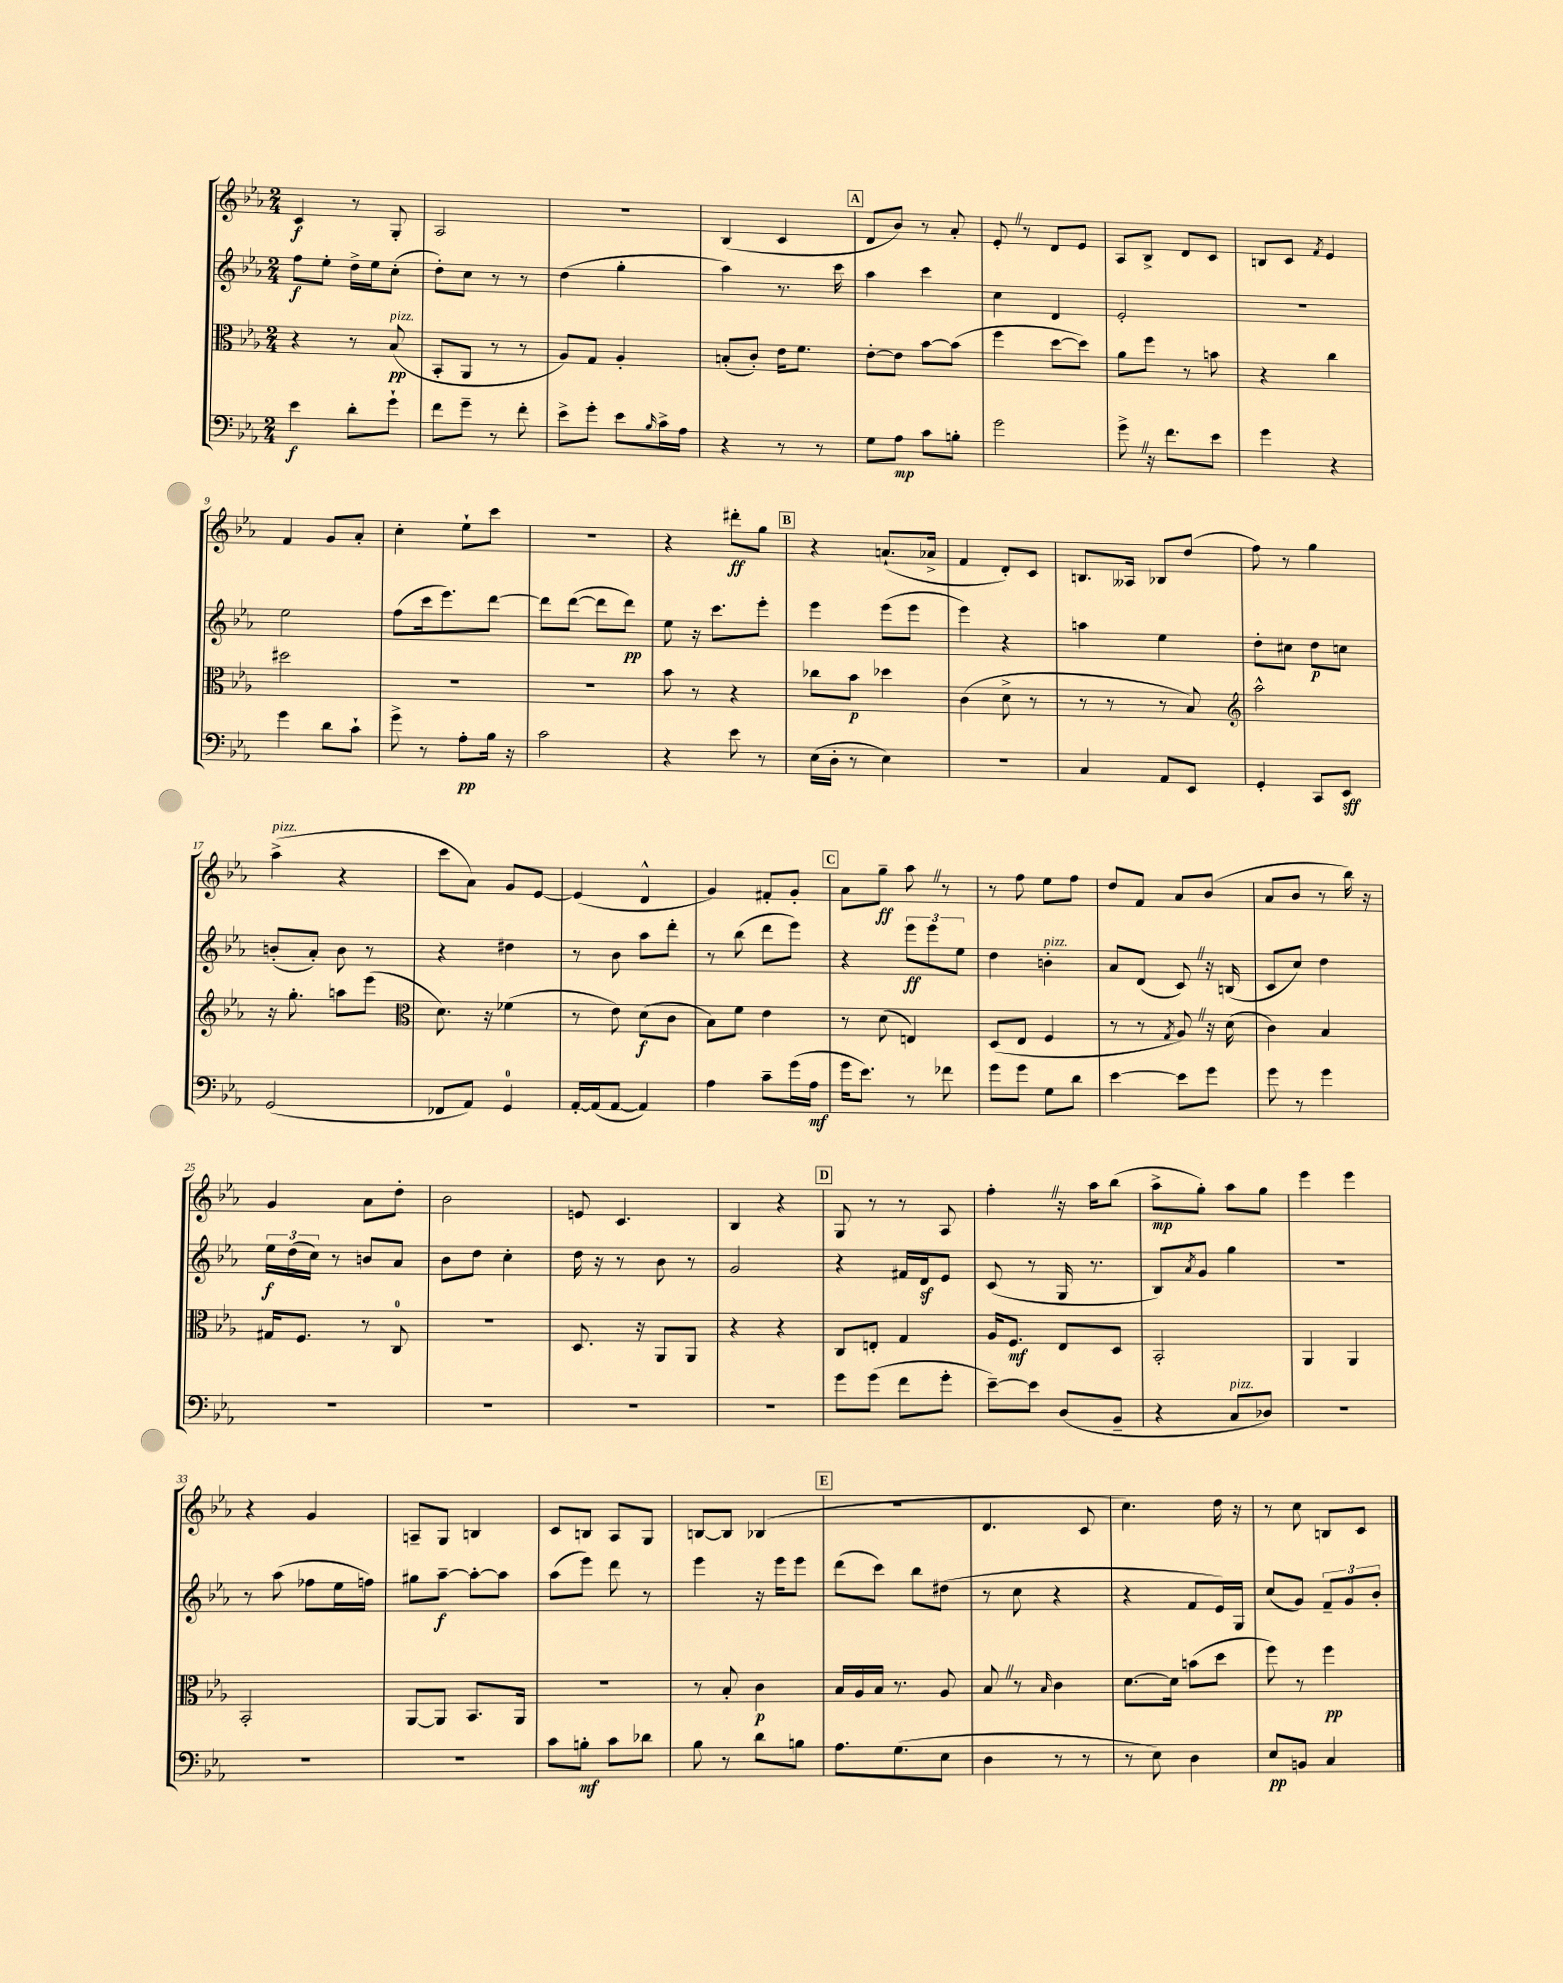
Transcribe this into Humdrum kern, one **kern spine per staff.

**kern	**dynam	**kern	**dynam	**kern	**dynam	**kern	**dynam
*part4	*part4	*part3	*part3	*part2	*part2	*part1	*part1
*staff4	*staff4	*staff3	*staff3	*staff2	*staff2	*staff1	*staff1
*clefF4	*	*clefC3	*	*clefG2	*	*clefG2	*
*k[b-e-a-]	*	*k[b-e-a-]	*	*k[b-e-a-]	*	*k[b-e-a-]	*
*M2/4	*	*M2/4	*	*M2/4	*	*M2/4	*
=1	=1	=1	=1	=1	=1	=1	=1
4e-\	f	4r	.	8ff\L	f	4c/	f
.	.	.	.	8ee-'\J	.	.	.
8d'\L	.	8r	.	16dd^\LL	.	8r	.
.	.	.	.	16ee-\J	.	.	.
!	!	!LO:TX:a:i:t=pizz.	!	!	!	!	!
8g`\J	.	(8B-/	pp	(8cc'\J	.	8G'/	.
=2	=2	=2	=2	=2	=2	=2	=2
8f\L	.	8BB-'/L	.	8dd'\L)	.	2A-/	.
8g~\J	.	8AA-/J	.	8cc\J	.	.	.
8r	.	8r	.	8r	.	.	.
8f'\	.	8r	.	8r	.	.	.
=3	=3	=3	=3	=3	=3	=3	=3
8e-^\L	.	8A-/L)	.	(4dd\	.	2r	.
8g'\J	.	8G/J	.	.	.	.	.
8e-\L	.	4A-'/	.	4gg'\	.	.	.
16qqB-/	.	.	.	.	.	.	.
16c^\L	.	.	.	.	.	.	.
16A-\JJ	.	.	.	.	.	.	.
=4	=4	=4	=4	=4	=4	=4	=4
4r	.	(8Bn'/L	.	4aa-\)	.	(4B-/	.
.	.	8c'/J)	.	.	.	.	.
8r	.	16e-\KL	.	8.r	.	4c/	.
.	.	8.f\J	.	.	.	.	.
8r	.	.	.	.	.	.	.
.	.	.	.	16ccc\	.	.	.
!!LO:REH:place=s1:t=A
=5	=5	=5	=5	=5	=5	=5	=5
8G\L	.	[8e-'\L	.	4aa-\	.	8d/L	.
8A-\J	mp	8e-\J]	.	.	.	8b-/J)	.
8c\L	.	[8b-\L	.	4ccc\	.	8r	.
8Bn'\J	.	(8b-\J]	.	.	.	8a-'/	.
=6	=6	=6	=6	=6	=6	=6	=6
2g\	.	4ff\	.	4cc\	.	8e-'Z/	.
.	.	.	.	.	.	8r	.
.	.	[8dd\L	.	4d/	.	8d/L	.
.	.	8dd\J])	.	.	.	8e-/J	.
=7	=7	=7	=7	=7	=7	=7	=7
8g^Z\	.	8a-\L	.	2e-'/	.	8A-/L	.
16r	.	8ff\J	.	.	.	8B-^/J	.
8.f\L	.	.	.	.	.	.	.
.	.	8r	.	.	.	8d/L	.
8e-\J	.	8bn\	.	.	.	8c/J	.
=8	=8	=8	=8	=8	=8	=8	=8
4g\	.	4r	.	2r	.	8Bn/L	.
.	.	.	.	.	.	8c/J	.
.	.	.	.	.	.	8qf/	.
4r	.	4cc\	.	.	.	4e-/	.
!!LO:LB:g=z
=9	=9	=9	=9	=9	=9	=9	=9
4g\	.	2dd#X\	.	2ee-\	.	4f/	.
8d\L	.	.	.	.	.	8g/L	.
8c`\J	.	.	.	.	.	8a-'/J	.
=10	=10	=10	=10	=10	=10	=10	=10
8g^\	.	2r	.	(8ff\L	.	4cc'\	.
8r	.	.	.	16ccc\k	.	.	.
.	.	.	.	8.eee-\)	.	.	.
8A-'\L	pp	.	.	.	.	8ee-`\L	.
16B-\Jk	.	.	.	[8ddd\J	.	8ccc\J	.
16r	.	.	.	.	.	.	.
=11	=11	=11	=11	=11	=11	=11	=11
2c\	.	2r	.	8ddd\L]	.	2r	.
.	.	.	.	([8ddd\J	.	.	.
.	.	.	.	8ddd\L]	.	.	.
.	.	.	.	8ddd\J)	pp	.	.
=12	=12	=12	=12	=12	=12	=12	=12
4r	.	8b-\	.	8ee-\	.	4r	.
.	.	8r	.	16r	.	.	.
.	.	.	.	8.ccc\L	.	.	.
8e-\	.	4r	.	.	.	8ddd#X'\L	ff
8r	.	.	.	8eee-'\J	.	8gg\J	.
!!LO:REH:place=s1:t=B
=13	=13	=13	=13	=13	=13	=13	=13
(16E-\LL	.	8cc-X\L	.	4eee-\	.	4r	.
16D'\JJ	.	.	.	.	.	.	.
8r	.	8b-\J	p	.	.	.	.
4E-\)	.	4dd-X\	.	(8eee-\L	.	(8.an`/L	.
.	.	.	.	8eee-\J	.	.	.
.	.	.	.	.	.	16a-X^/Jk	.
=14	=14	=14	=14	=14	=14	=14	=14
2r	.	(4c\	.	4eee-\)	.	4f/	.
.	.	8d^\	.	4r	.	8d'/L)	.
.	.	8r	.	.	.	8c/J	.
=15	=15	=15	=15	=15	=15	=15	=15
4C/	.	8r	.	4aan\	.	8.Bn/L	.
.	.	8r	.	.	.	.	.
.	.	.	.	.	.	16A--X/Jk	.
8AA-/L	.	8r	.	4ee-\	.	8B-X/L	.
8EE-/J	.	8B-/)	.	.	.	(8dd/J	.
=16	=16	=16	=16	=16	=16	=16	=16
*	*	*clefG2	*	*	*	*	*
4GG'/	.	2aa-^^\	.	8dd'\L	.	8ff\)	.
.	.	.	.	8cc#X\J	.	8r	.
8CC/L	.	.	.	8dd\L	p	4gg\	.
8EE-/J	sff	.	.	8ccn\J	.	.	.
!!LO:LB:g=z
=17	=17	=17	=17	=17	=17	=17	=17
!	!	!	!	!	!	!LO:TX:a:i:t=pizz.	!
(2GG/	.	16r	.	(8bn'/L	.	(4aa-^\	.
.	.	8.gg'\	.	.	.	.	.
.	.	.	.	8a-'/J)	.	.	.
.	.	8aan\L	.	8b\	.	4r	.
.	.	(8eee-\J	.	8r	.	.	.
=18	=18	=18	=18	=18	=18	=18	=18
*	*	*clefC3	*	*	*	*	*
8FF-X/L	.	8.d\)	.	4r	.	8ccc\L	.
8AA-/J)	.	.	.	.	.	8a-\J)	.
.	.	16r	.	.	.	.	.
4GG/	.	(4f-X\	.	4dd#X\	.	8g/L	.
.	.	.	.	.	.	[8e-/J	.
=19	=19	=19	=19	=19	=19	=19	=19
[16AA-'/LL	.	8r	.	8r	.	(4e-/]	.
(16AA-/J]	.	.	.	.	.	.	.
[8AA-/J	.	8e-\)	.	8b-\	.	.	.
4AA-/])	.	(8d\L	f	8aa-\L	.	4d^^/	.
.	.	8c\J	.	8ddd'\J	.	.	.
=20	=20	=20	=20	=20	=20	=20	=20
4A-\	.	8B-\L)	.	8r	.	4g/)	.
.	.	8f\J	.	(8bb-\	.	.	.
8c~\L	.	4e-\	.	8ddd\L	.	8f#X'/L	.
(16g\L	.	.	.	8eee-\J)	.	8g'/J	.
16A-\JJ	mf	.	.	.	.	.	.
!!LO:REH:place=s1:t=C
=21	=21	=21	=21	=21	=21	=21	=21
16g\KL	.	8r	.	4r	.	8a-\L	.
8.e-\J)	.	.	.	.	.	.	.
.	.	(8d\	.	.	.	8gg~\J	ff
8r	.	4En/)	.	12eee-\L	ff	8aa-Z\	.
.	.	.	.	12eee-\	.	.	.
8f-X\	.	.	.	.	.	8r	.
.	.	.	.	12ee-\J	.	.	.
=22	=22	=22	=22	=22	=22	=22	=22
8g\L	.	(8D/L	.	4dd\	.	8r	.
8g\J	.	8E-/J	.	.	.	8ff\	.
!	!	!	!	!LO:TX:a:i:t=pizz.	!	!	!
8G\L	.	4F/	.	4bn'\	.	8ee-\L	.
8d\J	.	.	.	.	.	8ff\J	.
=23	=23	=23	=23	=23	=23	=23	=23
[4e-\	.	8r	.	8a-/L	.	8dd/L	.
.	.	8r	.	(8d/J	.	8f/J	.
.	.	8qG/	.	.	.	.	.
8e-\L]	.	8A-Z/)	.	8cZ/)	.	8a-/L	.
8g\J	.	16r	.	16r	.	(8b-/J	.
.	.	(16d\	.	(16Bn/	.	.	.
=24	=24	=24	=24	=24	=24	=24	=24
8g\	.	4c\)	.	8c/L	.	8a-/L	.
8r	.	.	.	8cc/J)	.	8b-/J	.
4g\	.	4B-/	.	4dd\	.	8r	.
.	.	.	.	.	.	16bb-\)	.
.	.	.	.	.	.	16r	.
!!LO:LB:g=z
=25	=25	=25	=25	=25	=25	=25	=25
2r	.	16G#X/KL	.	24ee-\LL	f	4g/	.
.	.	.	.	(24dd\	.	.	.
.	.	8.F/J	.	.	.	.	.
.	.	.	.	24cc\JJ)	.	.	.
.	.	.	.	8r	.	.	.
.	.	8r	.	8bn/L	.	8a-\L	.
.	.	8C/	.	8a-/J	.	8dd'\J	.
=26	=26	=26	=26	=26	=26	=26	=26
2r	.	2r	.	8b-\L	.	2b-\	.
.	.	.	.	8dd\J	.	.	.
.	.	.	.	4cc'\	.	.	.
=27	=27	=27	=27	=27	=27	=27	=27
2r	.	8.D/	.	16dd\	.	8en/	.
.	.	.	.	16r	.	.	.
.	.	.	.	8r	.	4.c/	.
.	.	16r	.	.	.	.	.
.	.	8AA-/L	.	8b-\	.	.	.
.	.	8AA-/J	.	8r	.	.	.
=28	=28	=28	=28	=28	=28	=28	=28
2r	.	4r	.	2g/	.	4B-/	.
.	.	4r	.	.	.	4r	.
!!LO:REH:place=s1:t=D
=29	=29	=29	=29	=29	=29	=29	=29
8g\L	.	8C/L	.	4r	.	8G/	.
(8g\J	.	8En'/J	.	.	.	8r	.
8f\L	.	4G/	.	16f#X/LL	.	8r	.
.	.	.	.	16dz/J	.	.	.
8g'\J	.	.	.	8e-/J	.	8A-/	.
=30	=30	=30	=30	=30	=30	=30	=30
[8e-~\L)	.	16A-/KL	.	(8c/	.	4ff'Z\	.
.	.	8.F/J	mf	.	.	.	.
8e-\J]	.	.	.	8r	.	.	.
(8D/L	.	8E-/L	.	16G/	.	16r	.
.	.	.	.	8.r	.	16aa-\KL	.
8BB-~/J	.	8D/J	.	.	.	(8bb-\J	.
=31	=31	=31	=31	=31	=31	=31	=31
4r	.	2BB-'/	.	8B-/L)	.	8aa-^\L	mp
.	.	.	.	8qa-/	.	.	.
.	.	.	.	8g/J	.	8gg'\J)	.
!LO:TX:a:i:t=pizz.	!	!	!	!	!	!	!
8C/L	.	.	.	4gg\	.	8aa-\L	.
8D-X/J)	.	.	.	.	.	8gg\J	.
=32	=32	=32	=32	=32	=32	=32	=32
2r	.	4AA-/	.	2r	.	4eee-\	.
.	.	4AA-/	.	.	.	4eee-\	.
!!LO:LB:g=z
=33	=33	=33	=33	=33	=33	=33	=33
2r	.	2BB-'/	.	8r	.	4r	.
.	.	.	.	(8aa-\	.	.	.
.	.	.	.	8ff-X\L	.	4g/	.
.	.	.	.	16ee-\L	.	.	.
.	.	.	.	16ffn\JJ)	.	.	.
=34	=34	=34	=34	=34	=34	=34	=34
2r	.	[8AA-/L	.	8gg#X\L	.	8An~/L	.
.	.	8AA-/J]	.	[8aa-~\J	f	8G/J	.
.	.	8.BB-/L	.	8aa-'\L_	.	4Bn/	.
.	.	.	.	8aa-\J]	.	.	.
.	.	16AA-/Jk	.	.	.	.	.
=35	=35	=35	=35	=35	=35	=35	=35
8c\L	.	2r	.	(8aa-\L	.	8c/L	.
8Bn'\J	mf	.	.	8eee-\J)	.	8Bn/J	.
8c\L	.	.	.	8ddd\	.	8A-/L	.
8d-X\J	.	.	.	8r	.	8G/J	.
=36	=36	=36	=36	=36	=36	=36	=36
8B-\	.	8r	.	4eee-\	.	[8Bn/L	.
8r	.	8B-'/	.	.	.	8B/J]	.
8d\L	.	4c\	p	16r	.	(4B-X/	.
.	.	.	.	16eee-\KL	.	.	.
8Bn\J	.	.	.	8eee-\J	.	.	.
!!LO:REH:place=s1:t=E
=37	=37	=37	=37	=37	=37	=37	=37
8.A-\L	.	16B-/LL	.	(8ddd\L	.	2r	.
.	.	16A-/	.	.	.	.	.
.	.	16B-/JJ	.	8ccc\J)	.	.	.
(8.G\	.	8.r	.	.	.	.	.
.	.	.	.	8bb-\L	.	.	.
8E-\J	.	8A-/	.	(8dd#X\J	.	.	.
=38	=38	=38	=38	=38	=38	=38	=38
4D\	.	8B-Z/	.	8r	.	4.d/	.
.	.	8r	.	8cc\	.	.	.
.	.	16qqB-/	.	.	.	.	.
8r	.	4c\	.	4r	.	.	.
8r	.	.	.	.	.	8c/	.
=39	=39	=39	=39	=39	=39	=39	=39
8r	.	[8.d\L	.	4r	.	4.cc\)	.
8E-\)	.	.	.	.	.	.	.
.	.	16d\Jk]	.	.	.	.	.
4D\	.	(8bn\L	.	8f/L	.	.	.
.	.	8dd\J	.	16e-/L)	.	16dd\	.
.	.	.	.	16G/JJ	.	16r	.
=40	=40	=40	=40	=40	=40	=40	=40
8E-/L	pp	8ff\)	.	(8cc/L	.	8r	.
8BBn/J	.	8r	.	8g/J)	.	8cc\	.
4C/	.	4ff\	pp	12f~/L	.	8Bn/L	.
.	.	.	.	12g/	.	.	.
.	.	.	.	.	.	8c/J	.
.	.	.	.	12b-'/J	.	.	.
==	==	==	==	==	==	==	==
*-	*-	*-	*-	*-	*-	*-	*-
